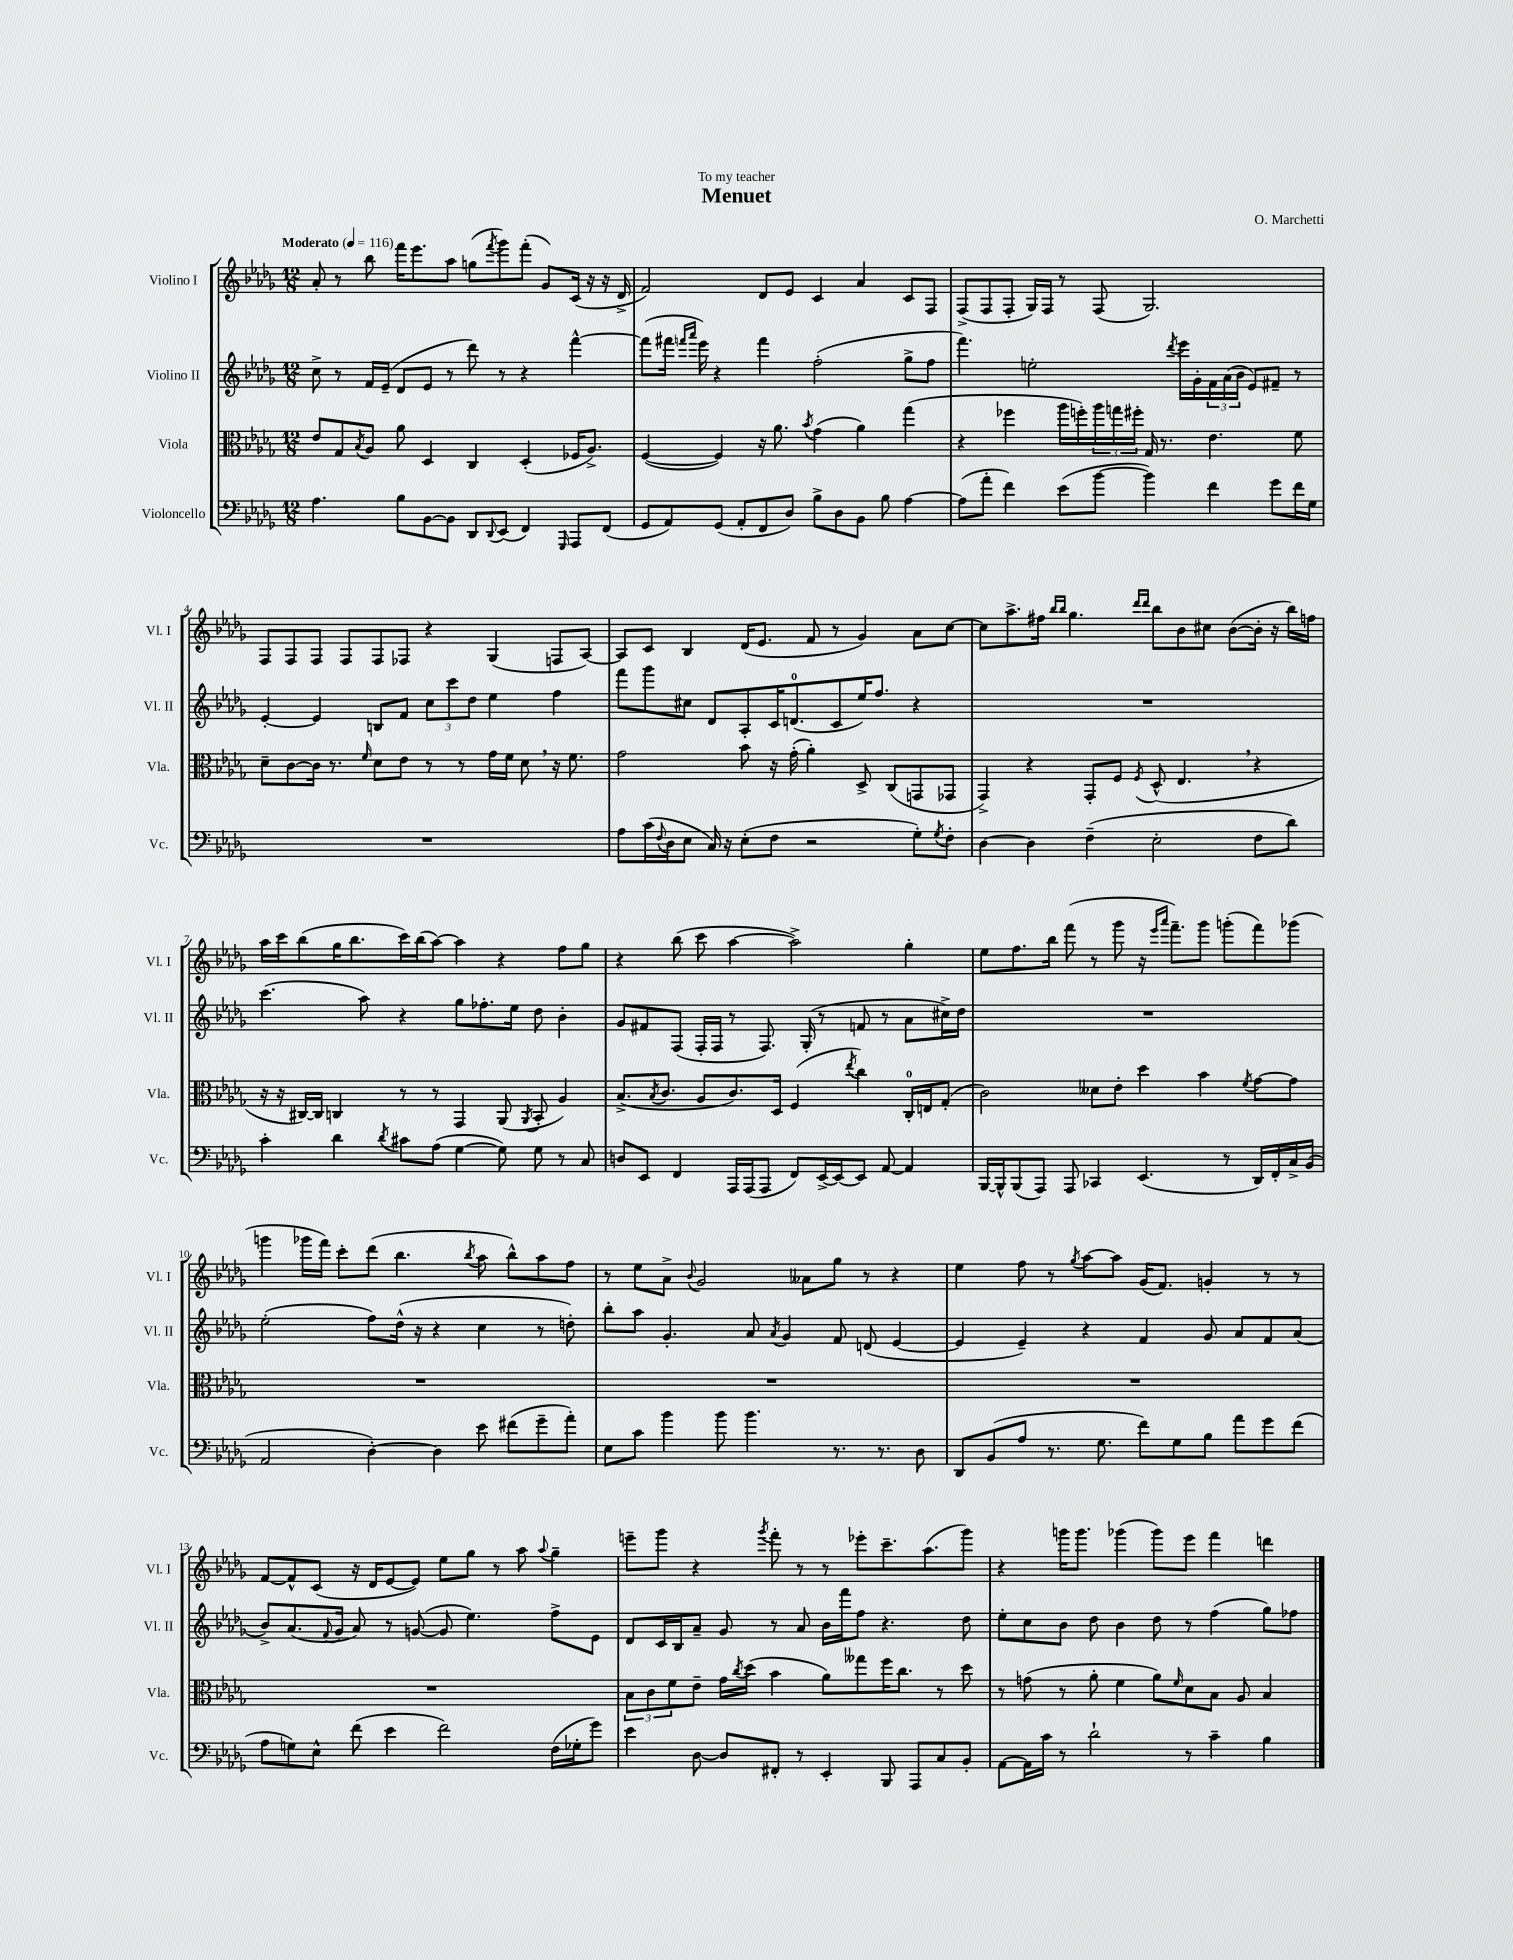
\header { title = "Menuet" composer = "O. Marchetti" dedication = "To my teacher" }
<<
\new StaffGroup <<
\new Staff = "s0" \with { instrumentName = "Violino I" shortInstrumentName = "Vl. I" } {
    \clef treble \key des \major \numericTimeSignature \time 12/8 \tempo "Moderato" 4 = 116
    aes'8-. r8 bes''8 f'''16 ees'''8. aes''8 g''8( \acciaccatura { f'''8 } ges'''8) f'''8-.( ges'8) c'16( r16 r16 des'16-> |
    f'2) des'8 ees'8 c'4 aes'4 c'8 f8 |
    f8->( f8 f8-. ges16) f16 r8 f8( ges2.) |
    f8 f8 f8 f8 f8 fes8 r4 ges4( f8 aes8~) |
    aes8 c'8 bes4 des'16( ees'8. f'8 r8 ges'4) aes'8 c''8~ |
    c''8 aes''8.-> fis''16 \grace { bes''16 bes''16 } ges''4. \grace { des'''16 des'''16 } bes''8 bes'8 cis''8 bes'8~( bes'16-. r16 bes''16) f''16 |
    aes''16 c'''16 bes''8( ges''16 bes''8. c'''16) bes''16( aes''8~) aes''4 r4 f''8 ges''8 |
    r4 bes''8( c'''8 aes''4~ aes''2->) ges''4-. |
    ees''8 f''8. bes''16 f'''8( r8 ges'''8 r16 \grace { ees'''16 aes'''16 } f'''8.--) ges'''8 g'''8-.( f'''8) ges'''8( |
    g'''4 ges'''16 f'''16) c'''8-. des'''8( bes''4. \acciaccatura { bes''8 } aes''8 bes''8-^) aes''8 f''8 |
    r8 ees''8 aes'8-> \appoggiatura { bes'8 } ges'2 aeses'8 ges''8 r8 r4 |
    ees''4 f''8 r8 \acciaccatura { ges''8 } aes''8~ aes''8 ges'16( f'8.) g'4-. r8 r8 |
    f'8~ f'8-^ c'8( r16 des'16 ees'8~ ees'8) ees''8 ges''8 r8 aes''8 \appoggiatura { aes''8 } ges''4-- |
    e'''8-- ges'''8 r4 \acciaccatura { ges'''8 } f'''8-. r8 r8 ees'''8-. c'''8.-- aes''8.( ges'''8) |
    r4 g'''16 g'''8. ges'''4( ges'''8) ees'''8 f'''4 d'''4 \bar "|." |
}
\new Staff = "s1" \with { instrumentName = "Violino II" shortInstrumentName = "Vl. II" } {
    \clef treble \key des \major \numericTimeSignature \time 12/8
    c''8-> r8 f'16 ees'16--( des'8 ees'8 r8 des'''8) r8 r4 f'''4~-^ |
    f'''8( fis'''16 \grace { f'''16 aes'''16 } ees'''16) r4 f'''4 f''2-.( ges''8-> f''8 |
    f'''4.) e''2-. \acciaccatura { des'''8 } ees'''16 ges'16-. \tuplet 3/2 { f'16 aes'16( bes'16 } ees'8) fis'8-- r8 |
    ees'4~-. ees'4 b8 f'8 \tuplet 3/2 { c''8 c'''8 des''8 } ees''4 f''4 |
    f'''8 ges'''8 cis''8 des'8 aes8-. c'16 d'8.-0( c'8 ees''16) f''8. r4 |
    R1. |
    c'''4.( aes''8) r4 ges''8 fes''8.-. ees''16 des''8 bes'4-. |
    ges'8 fis'8 f8( f16-. f16 r8 f8.) ges16-.( r8 f'8 r8 aes'8 cis''16->) des''16 |
    R1. |
    ees''2-.( f''8) des''16-^( r16 r4 c''4 r8 d''8-.) |
    bes''8-. aes''8 ges'4.-. aes'8 \acciaccatura { aes'8 } ges'4 f'8 d'8( ees'4~ |
    ees'4 ees'4--) r4 f'4 ges'8 aes'8 f'8 aes'8( |
    bes'8->) aes'8.( \appoggiatura { f'8 } ges'16 aes'8) r8 g'8~( g'8 ees''4.) f''8-> ees'8 |
    des'8 c'16 bes16 aes'8-- ges'8 r8 aes'8 bes'16 f'''16 f''8 r4. des''8 |
    ees''8-. c''8 bes'8 des''8 bes'4 des''8 r8 f''4( ges''8) fes''8 \bar "|." |
}
\new Staff = "s2" \with { instrumentName = "Viola" shortInstrumentName = "Vla." } {
    \clef alto \key des \major \numericTimeSignature \time 12/8
    ees'8 ges8 \acciaccatura { bes8 } aes8 aes'8 des4 c4 des4-.( fes16 aes8.->) |
    f4~( f4) r16 aes'8. \acciaccatura { bes'8 } ges'4( aes'4) ges''4( |
    r4 fes''4 aes''16 f''16-.) \tuplet 3/2 { aes''16 g''16 fis''16-. } ges16 r8. ees'4. f'8 |
    des'8-- c'8~ c'16 r8. \grace { f'16 } des'8 ees'8 r8 r8 ges'16 f'16 des'8 \breathe r16 f'8. |
    ges'2 bes'8 r16 ges'16-.( aes'4-.) des8-> c8( g,8 ges,8 |
    ges,4->) r4 ges,8-. f8 \acciaccatura { f8 } des8-^( ees4. \breathe r4 |
    r16 r16 cis16~) cis16 c4 r8 r8 ges,4 aes,8( \acciaccatura { aes,8 } bes,8-. aes4) |
    bes8.->( \acciaccatura { bes8 } c'8. aes8 c'8.) des16 f4( \acciaccatura { ees''8 } c''4) c16-0-. e16 ges8-.( |
    c'2) deses'8 ees'8-. des''4 bes'4 \acciaccatura { f'8 } ges'8~ ges'8 |
    R1. |
    R1. |
    R1. |
    R1. |
    \tuplet 3/2 { bes8 c'8 f'8 } ees'8-- ges'16 \acciaccatura { c''8 } des''16( bes'4 aes'8) geses''8 f''16 c''8. r8 des''8 |
    r8 g'8( r8 aes'8-. f'4 aes'8) \grace { f'16 } des'8 bes8 aes8 bes4 \bar "|." |
}
\new Staff = "s3" \with { instrumentName = "Violoncello" shortInstrumentName = "Vc." } {
    \clef bass \key des \major \numericTimeSignature \time 12/8
    aes4. bes8 bes,8~ bes,8 des,8 \appoggiatura { des,8 } ees,8( f,4) \grace { ges,,16 } aes,,8 f,8( |
    ges,8 aes,8) ges,8( aes,8-. f,8 des8) bes8-> des8 bes,8 bes8 aes4~ |
    aes8( aes'8-. f'4) ees'8( bes'8~ bes'4) f'4 ges'8 f'16 ges16 |
    R1. |
    aes8 c'16( \appoggiatura { f8 } des16 ees8 c16) r16 ees8-.( f8 r2 ges8-.) \acciaccatura { ges8 } f8-. |
    des4~ des4 f4--( ees2-. f8 des'8) |
    c'4-. des'4 \acciaccatura { des'8 } cis'8 aes8( ges4~ ges8) ges8 r8 c8 |
    d8 ees,8 f,4 aes,,16 aes,,16( aes,,8 f,8) ees,16~-> ees,16~ ees,8 aes,8~ aes,4 |
    bes,,16~ bes,,16-^ bes,,8( aes,,8) aes,,8 ces,4 ees,4.( r8 des,16) f,16-. c16-> bes,16( |
    aes,2 des4~-.) des4 ees'8 fis'8( ges'8-- aes'8-.) |
    ees8 c'8 bes'4 bes'8 bes'4. r8. r8. des8 |
    des,8 bes,8( aes8 r8. ges8. f'8) ges8 bes8 aes'8 ges'8 f'8( |
    aes8 g8) ees8-^ f'8( ees'4 f'2) f16( ges16-. ges'8) |
    ees'4 des8~ des8 fis,8-. r8 ees,4-. bes,,8 aes,,8 c8 bes,8-. |
    aes,8~ aes,16 c'16 r8 des'2-! r8 c'4-- bes4 \bar "|." |
}
>>
>>
